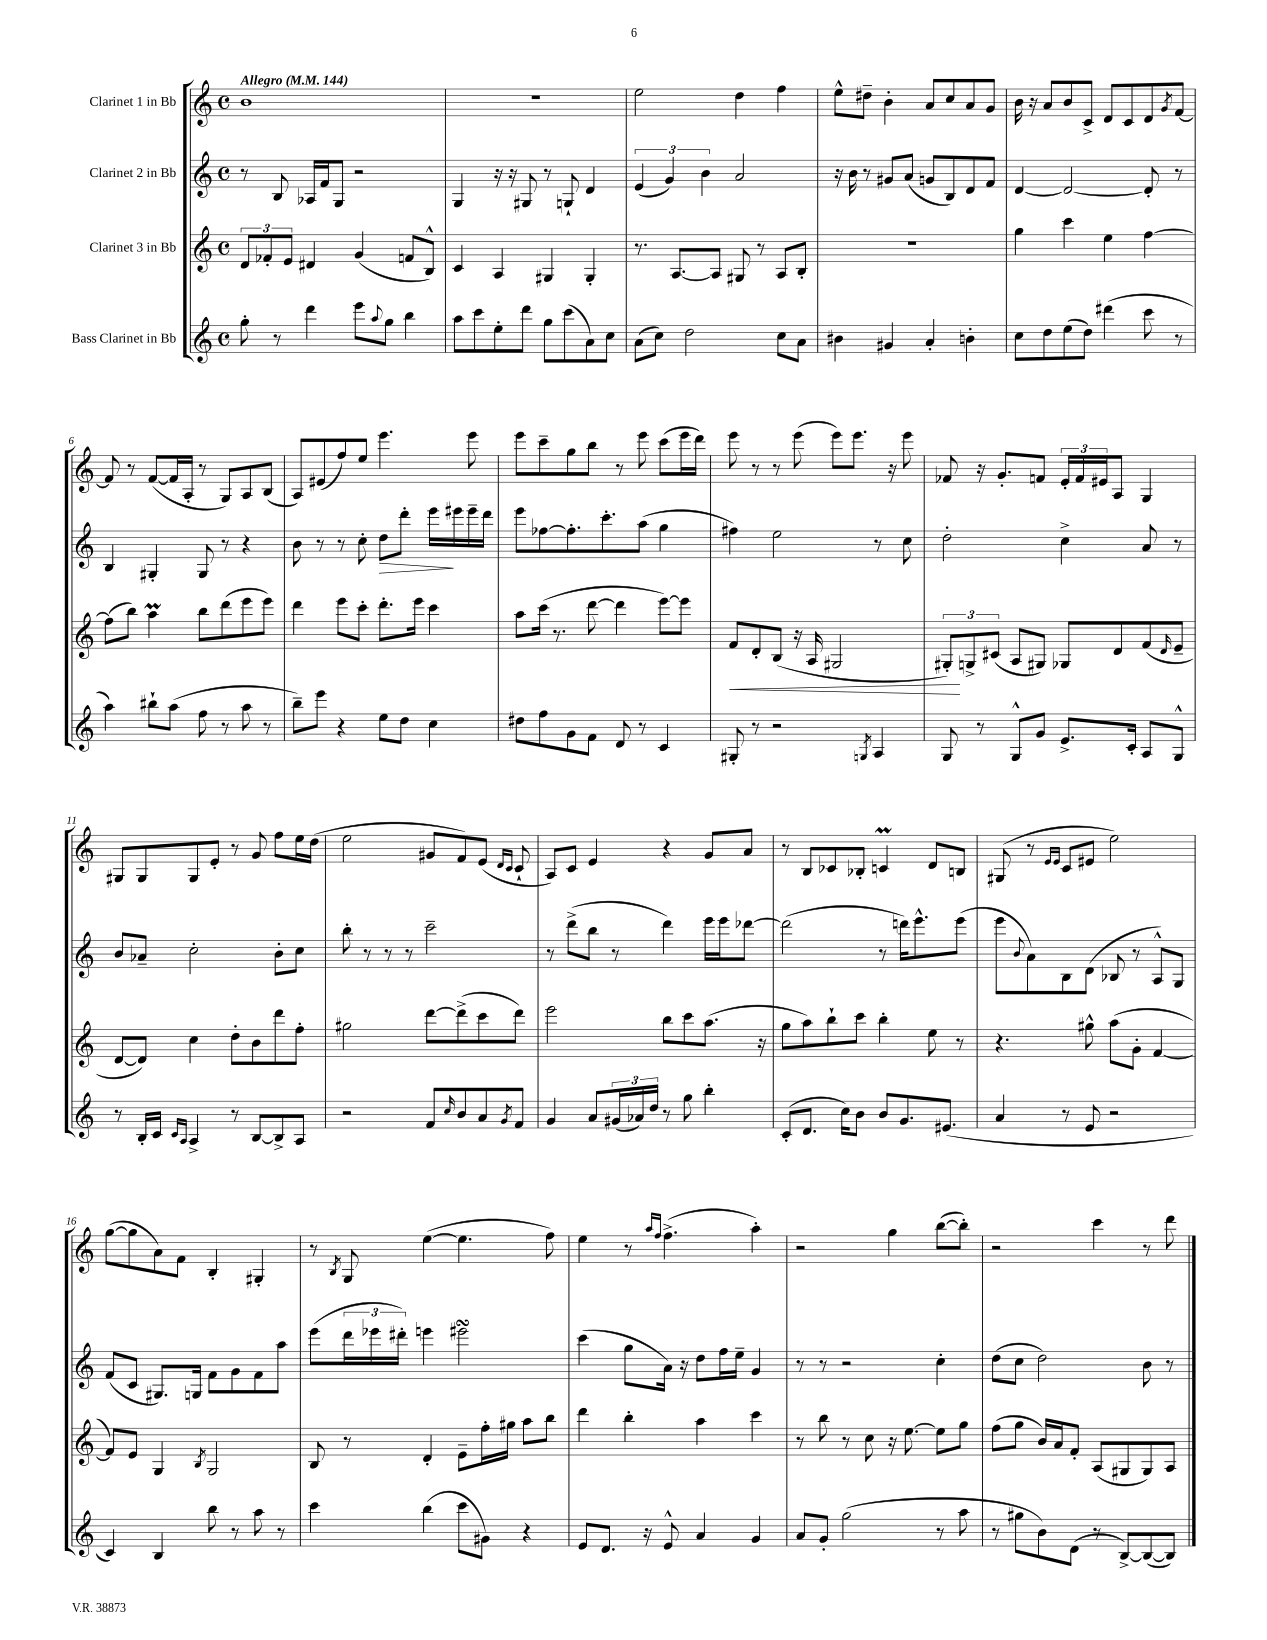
<<
\new StaffGroup <<
\new Staff = "s0" \with { instrumentName = "Clarinet 1 in Bb" } {
    \clef treble \key c \major \defaultTimeSignature \time 4/4 \tempo "Allegro" 4 = 144
    b'1 |
    r1 |
    e''2 d''4 f''4 |
    e''8-^ dis''8-- b'4-. a'8 c''8 a'8 g'8 |
    b'16 r16 a'8 b'8 c'8-> d'8 c'8 d'8 \acciaccatura { g'8 } f'8~ |
    f'8 r8 f'8~( f'16 a16-. r8 g8) a8 b8( |
    a8) eis'8( f''8) e''8 e'''4. e'''8 |
    e'''8 c'''8-- g''8 b''8 r8 e'''8 c'''8( e'''16 d'''16) |
    e'''8 r8 r8 e'''8( e'''8) e'''8. r16 e'''8 |
    fes'8 r16 g'8.-. f'8 \tuplet 3/2 { e'16-. f'16 eis'16 } a8 g4 |
    gis8 gis8 gis8 e'8-. r8 g'8 f''8 e''16 d''16( |
    e''2 gis'8 f'8) e'8( \grace { d'16 c'16 } c'8-! |
    a8) c'8 e'4 r4 g'8 a'8 |
    r8 b8 ces'8 bes8-. c'4\prall d'8 b8 |
    gis8( r8 \grace { e'16 e'16 } c'8 eis'8 e''2) |
    g''8~( g''8 a'8) f'8 b4-. gis4-. |
    r8 \acciaccatura { b8 } g8 e''4~( e''4. f''8) |
    e''4 r8 \grace { a''16 f''16 } f''4.->( a''4-.) |
    r2 g''4 b''8~( b''8-.) |
    r2 c'''4 r8 d'''8 \bar "|." |
}
\new Staff = "s1" \with { instrumentName = "Clarinet 2 in Bb" } {
    \clef treble \key c \major \defaultTimeSignature \time 4/4
    r8 b8 aes16 f'16 g8 r2 |
    g4 r16 r16 gis8 r8 g8-! d'4 |
    \tuplet 3/2 { e'4( g'4) b'4 } a'2 |
    r16 b'16 r8 gis'8 a'8( g'8 b8) d'8 f'8 |
    d'4~ d'2~ d'8-. r8 |
    b4 gis4-. gis8 r8 r4 |
    b'8 r8 r8 c''8-. d''8\> d'''8-. e'''16\! eis'''16 eis'''16-- d'''16 |
    e'''8 fes''8~ fes''8.-. c'''8.-. a''8( g''4 |
    fis''4) e''2 r8 c''8 |
    d''2-. c''4-> a'8 r8 |
    b'8 aes'8-- c''2-. b'8-. c''8 |
    b''8-. r8 r8 r8 c'''2-- |
    r8 d'''8->( b''8 r8 d'''4) e'''16 e'''16 des'''8~ |
    des'''2( r8 d'''16) e'''8.-^ e'''8( |
    e'''8 \appoggiatura { b'8 } a'8) b8 d'8( bes8 r8 a8-^) g8 |
    f'8( c'8 gis8.) g16 f'8 g'8 f'8 a''8 |
    e'''8( \tuplet 3/2 { d'''16 ees'''16 dis'''16-.) } e'''4 eis'''2\turn |
    c'''4( g''8 a'16) r16 d''8 f''16 e''16-- g'4 |
    r8 r8 r2 c''4-. |
    d''8( c''8 d''2) b'8 r8 \bar "|." |
}
\new Staff = "s2" \with { instrumentName = "Clarinet 3 in Bb" } {
    \clef treble \key c \major \defaultTimeSignature \time 4/4
    \tuplet 3/2 { d'8 fes'8-. e'8 } dis'4 g'4( f'8 b8-^) |
    c'4 a4 gis4 gis4-. |
    r8. a8.~ a8 gis8 r8 a8 b8-. |
    R1 |
    g''4 c'''4 e''4 f''4~ |
    f''8( b''8) a''4\prall b''8 d'''8( e'''8 e'''8) |
    d'''4 e'''8 c'''8-. d'''8.-. e'''16 c'''4 |
    a''8 c'''16( r8. d'''8~ d'''4 e'''8~) e'''8 |
    f'8\< d'8-. b8( r16 a16 gis2 |
    \tuplet 3/2 { gis8-.\!) g8-> cis'8( } a8 gis8) ges8 d'8 f'8( \grace { d'16 } e'8-- |
    d'8~ d'8) c''4 d''8-. b'8 d'''8 f''8-. |
    gis''2 d'''8~ d'''8->( c'''8 d'''8) |
    e'''2 b''8 c'''8 a''8.( r16 |
    g''8 a''8) b''8-! c'''8 b''4-. e''8 r8 |
    r4. gis''8-^ a''8( g'8-. f'4~ |
    f'8) e'8 g4 \acciaccatura { b8 } g2 |
    b8 r8 d'4-. e'8-- f''16-. gis''16 a''8 b''8 |
    d'''4 b''4-. a''4 c'''4 |
    r8 b''8 r8 c''8 r16 e''8.~ e''8 g''8 |
    f''8( g''8 b'16) a'16 f'8-. a8( gis8 gis8) a8 \bar "|." |
}
\new Staff = "s3" \with { instrumentName = "Bass Clarinet in Bb" } {
    \clef treble \key c \major \defaultTimeSignature \time 4/4
    g''8-. r8 d'''4 e'''8 \appoggiatura { a''8 } g''8 b''4 |
    a''8 c'''8 e''8-. d'''8 g''8 c'''8( a'8) c''8 |
    a'8( c''8) d''2 c''8 a'8 |
    bis'4 gis'4 a'4-. b'4-. |
    c''8 d''8 e''8( d''8) dis'''4( c'''8 r8 |
    a''4) bis''8-! a''8( f''8 r8 a''8 r8 |
    b''8--) e'''8 r4 e''8 d''8 c''4 |
    dis''8 f''8 g'8 f'8 d'8 r8 c'4 |
    gis8-. r8 r2 \acciaccatura { g8 } a4 |
    g8 r8 g8-^ g'8 e'8.-> c'16-. a8 g8-^ |
    r8 b16-. c'16 \grace { c'16 a16 } a4-> r8 b8~ b8-> a8 |
    r2 f'8 \grace { c''16 } b'8 a'8 \acciaccatura { g'8 } f'8 |
    g'4 a'8 \tuplet 3/2 { gis'16( aes'16) d''16 } r8 g''8 b''4-. |
    c'8-.( d'8. c''16) b'8 b'8 g'8. eis'8.( |
    a'4 r8 e'8 r2 |
    c'4) b4 b''8 r8 a''8 r8 |
    c'''4 b''4( c'''8 gis'8) r4 |
    e'8 d'8. r16 e'8-^ a'4 g'4 |
    a'8 g'8-. g''2( r8 a''8 |
    r8 gis''8 b'8) d'8( r8 b8~->) b8~( b8) \bar "|." |
}
>>
>>
